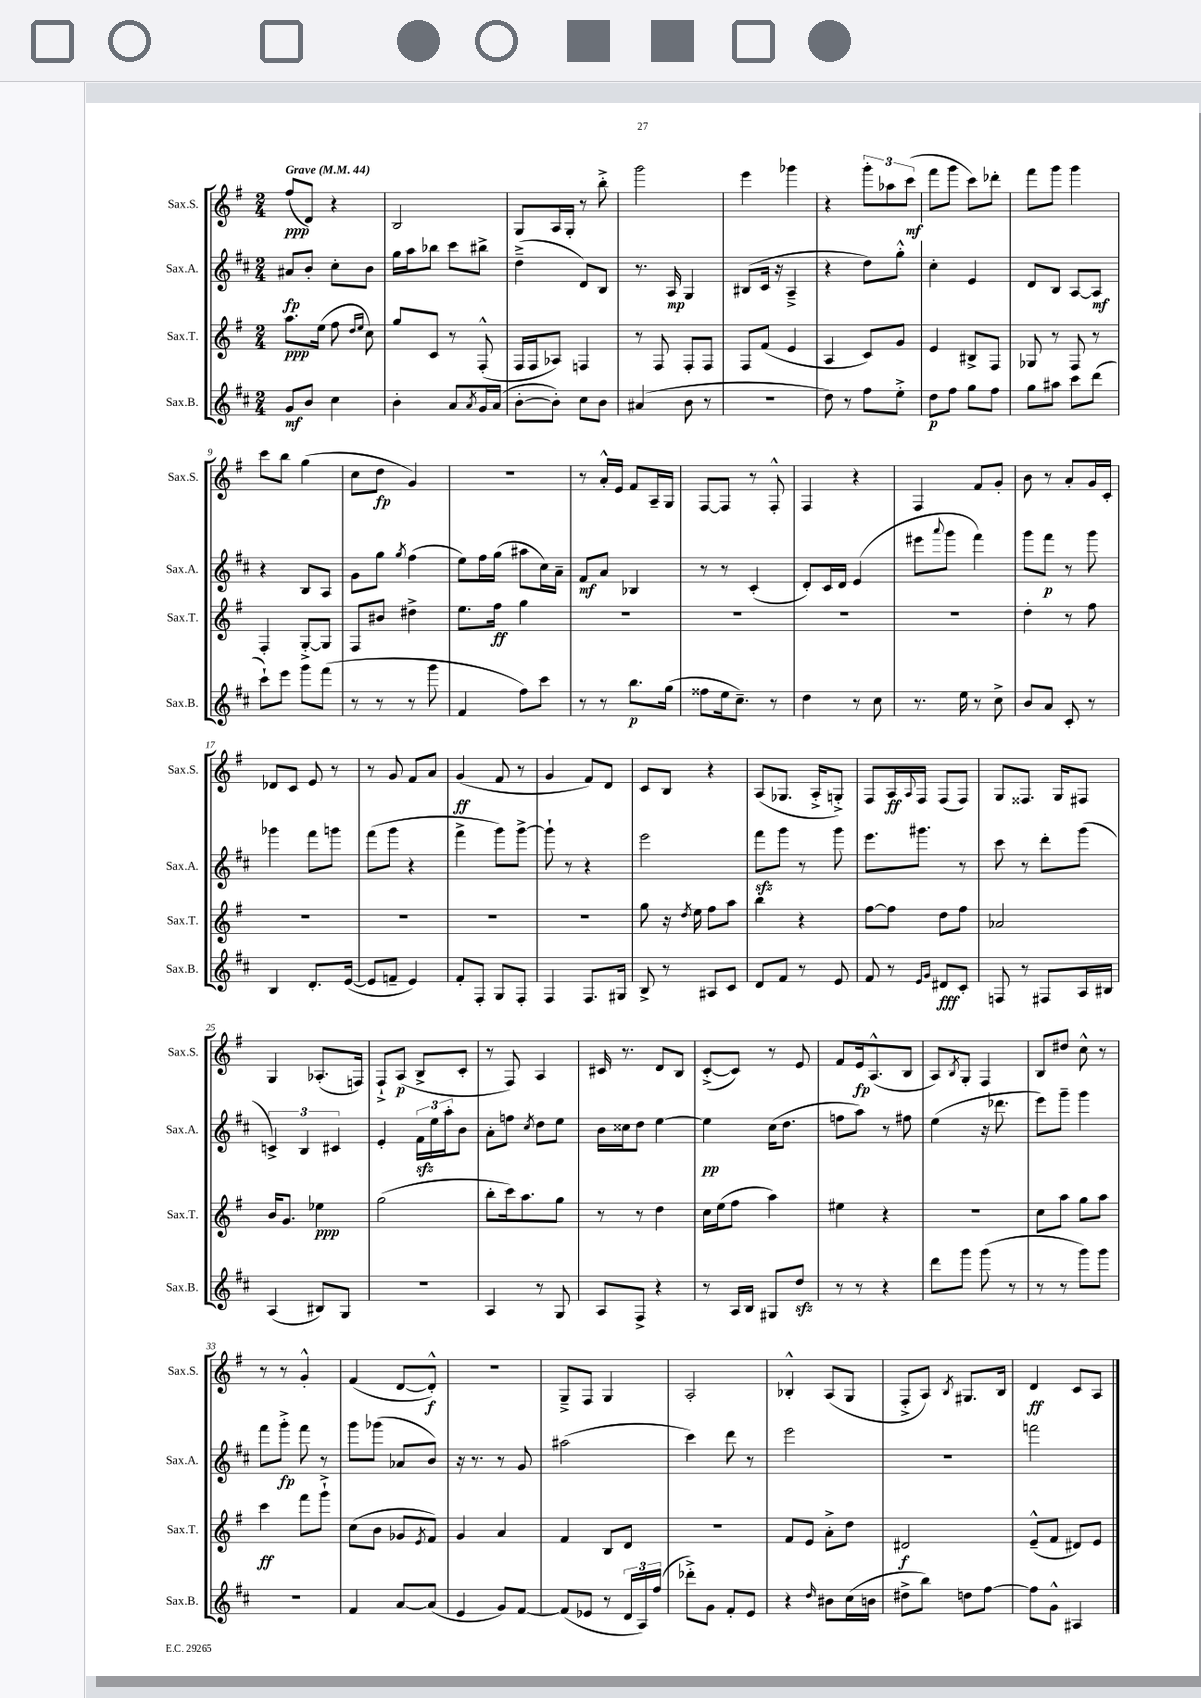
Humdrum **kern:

**kern	**dynam	**kern	**dynam	**kern	**dynam	**kern	**dynam
*part4	*part4	*part3	*part3	*part2	*part2	*part1	*part1
*staff4	*staff4	*staff3	*staff3	*staff2	*staff2	*staff1	*staff1
*I"Sax.B.	*	*I"Sax.T.	*	*I"Sax.A.	*	*I"Sax.S.	*
*I'Sax.B.	*	*I'Sax.T.	*	*I'Sax.A.	*	*I'Sax.S.	*
*clefG2	*	*clefG2	*	*clefG2	*	*clefG2	*
*k[f#c#]	*	*k[f#]	*	*k[f#c#]	*	*k[f#]	*
*M2/4	*	*M2/4	*	*M2/4	*	*M2/4	*
*MM44	*	*MM44	*	*MM44	*	*MM44	*
=1	=1	=1	=1	=1	=1	=1	=1
!	!	!	!	!	!	!LO:TX:a:B:t=Grave	!
8g/L	mf	8.aa\L	ppp	8a#X/L	fp	(8ff#/L	ppp
8b/J	.	.	.	8b'/J	.	8d/J)	.
.	.	(16ee\Jk	.	.	.	.	.
4cc#\	.	8ff#\	.	8cc#'\L	.	4r	.
.	.	16qqdd/LL	.	.	.	.	.
.	.	16qqee/JJ	.	.	.	.	.
.	.	8cc\)	.	8b\J	.	.	.
=2	=2	=2	=2	=2	=2	=2	=2
4b'\	.	8gg/L	.	16gg\LL	.	2B/	.
.	.	.	.	16aa\J	.	.	.
.	.	8c/J	.	8bb-X\J	.	.	.
8a/L	.	8r	.	8ccc#\L	.	.	.
8qa/	.	.	.	.	.	.	.
16g/L	.	(8F#'^^/	.	8bb#X^\J	.	.	.
(16a/JJ	.	.	.	.	.	.	.
=3	=3	=3	=3	=3	=3	=3	=3
[8b'\L	.	16F#/LL	.	(4dd~^\	.	8G/L	.
.	.	16F#/J	.	.	.	.	.
8b'\J])	.	8A-X/J)	.	.	.	16A/L	.
.	.	.	.	.	.	16G'/JJ	.
8cc#\L	.	4Fn/	.	8d/L)	.	8r	.
8b\J	.	.	.	8B/J	.	8bb'^\	.
=4	=4	=4	=4	=4	=4	=4	=4
(4a#X/	.	8r	.	8.r	.	2ggg\	.
.	.	8F#/	.	.	.	.	.
.	.	.	.	16A/	mp	.	.
8b\	.	8F#'/L	.	4G/	.	.	.
8r	.	8F#/J	.	.	.	.	.
=5	=5	=5	=5	=5	=5	=5	=5
2r	.	8F#/L	.	(8B#X/L	.	4eee\	.
.	.	(8f#/J	.	16c#/Jk	.	.	.
.	.	.	.	16r	.	.	.
.	.	4e/	.	4A~^/	.	4ggg-X\	.
=6	=6	=6	=6	=6	=6	=6	=6
8dd\)	.	4A/	.	4r	.	4r	.
8r	.	.	.	.	.	.	.
8ff#\L	.	8c/L)	.	8dd\L)	.	12ggg'\L	.
.	.	.	.	.	.	12aa-X\	.
8ee'^\J	.	8g/J	.	8gg'^^\J	.	.	.
.	.	.	.	.	.	(12ccc\J	mf
=7	=7	=7	=7	=7	=7	=7	=7
8dd\L	p	4e/	.	4cc#'\	.	8fff#\L	.
8ff#\J	.	.	.	.	.	8ggg\J	.
8gg\L	.	8B#X^/L	.	4e/	.	8ccc\L)	.
8ff#\J	.	8F#/J	.	.	.	8ddd-X'\J	.
=8	=8	=8	=8	=8	=8	=8	=8
8gg\L	.	8G-X/	.	8d/L	.	8fff#\L	.
8aa#X\J	.	8r	.	8B/J	.	8ggg\J	.
8ccc#\L	.	8F#/	.	[8A/L	.	4ggg\	.
(8ddd\J	.	8r	.	8A/J]	mf	.	.
!!LO:LB:g=z
=9	=9	=9	=9	=9	=9	=9	=9
8ccc#`\L)	.	4F#'/	.	4r	.	8ccc\L	.
8eee\J	.	.	.	.	.	8bb\J	.
8ggg\L	.	[8G'^/L	.	8B/L	.	(4gg\	.
(8fff#\J	.	8G/J]	.	8A/J	.	.	.
=10	=10	=10	=10	=10	=10	=10	=10
8r	.	8F#/L	.	8g\L	.	8cc\L	.
8r	.	8b#X/J	.	8gg\J	.	8dd\J	fp
.	.	.	.	8qgg/	.	.	.
8r	.	4dd#X^\	.	(4ff#\	.	4g/)	.
8ggg\	.	.	.	.	.	.	.
=11	=11	=11	=11	=11	=11	=11	=11
4f#/	.	8.ee\L	.	8ee\L)	.	2r	.
.	.	.	.	16ff#\L	.	.	.
.	.	16ff#\Jk	ff	(16gg\JJ	.	.	.
8ff#\L)	.	4gg\	.	8aa#X\L	.	.	.
8ccc#\J	.	.	.	16cc#\L)	.	.	.
.	.	.	.	16a~\JJ	.	.	.
=12	=12	=12	=12	=12	=12	=12	=12
8r	.	2r	.	8f#/L	mf	8r	.
8r	.	.	.	8a/J	.	16a'^^/LL	.
.	.	.	.	.	.	16e/JJ	.
8.bb\L	p	.	.	4B-X/	.	8f#/L	.
.	.	.	.	.	.	16A~/L	.
(16gg\Jk	.	.	.	.	.	16G/JJ	.
=13	=13	=13	=13	=13	=13	=13	=13
8ff##X\L	.	2r	.	8r	.	[8F#/L	.
16ee\k	.	.	.	8r	.	8F#/J]	.
8.cc#~\J)	.	.	.	.	.	.	.
.	.	.	.	(4c#'/	.	8r	.
8r	.	.	.	.	.	8F#'^^/	.
=14	=14	=14	=14	=14	=14	=14	=14
4dd\	.	2r	.	8d'/L)	.	4F#/	.
.	.	.	.	16c#/L	.	.	.
.	.	.	.	16d/JJ	.	.	.
8r	.	.	.	(4e/	.	4r	.
8cc#\	.	.	.	.	.	.	.
=15	=15	=15	=15	=15	=15	=15	=15
8.r	.	2r	.	8eee#X\L	.	4F#/	.
.	.	.	.	8qqaaa/	.	.	.
.	.	.	.	8ggg\J	.	.	.
16ee\	.	.	.	.	.	.	.
8r	.	.	.	4fff#\)	.	8f#/L	.
8cc#^\	.	.	.	.	.	8g'/J	.
=16	=16	=16	=16	=16	=16	=16	=16
8b/L	.	4dd'\	.	8ggg\L	.	8b\	.
8a/J	.	.	.	8fff#\J	p	8r	.
8c#'/	.	8r	.	8r	.	8a'/L	.
8r	.	8ff#\	.	8ggg\	.	16g/L	.
.	.	.	.	.	.	16c'/JJ	.
!!LO:LB:g=z
=17	=17	=17	=17	=17	=17	=17	=17
4B/	.	2r	.	4ggg-X\	.	8d-X/L	.
.	.	.	.	.	.	8c/J	.
8.d'/L	.	.	.	8fff#\L	.	8e/	.
.	.	.	.	8gggn\J	.	8r	.
([16e/Jk	.	.	.	.	.	.	.
=18	=18	=18	=18	=18	=18	=18	=18
8e/L]	.	2r	.	(8fff#\L	.	8r	.
8fn~/J	.	.	.	8ggg\J	.	8g/	.
4e/)	.	.	.	4r	.	8f#/L	.
.	.	.	.	.	.	8a/J	.
=19	=19	=19	=19	=19	=19	=19	=19
8f#'/L	.	2r	.	4fff#^\	.	(4g/	ff
8F#'/J	.	.	.	.	.	.	.
8G/L	.	.	.	8ggg\L)	.	8f#/	.
8F#'/J	.	.	.	[8ggg^\J	.	8r	.
=20	=20	=20	=20	=20	=20	=20	=20
4F#/	.	2r	.	8ggg`\]	.	4g/	.
.	.	.	.	8r	.	.	.
8.F#/L	.	.	.	4r	.	8f#/L)	.
.	.	.	.	.	.	8d/J	.
16G#X/Jk	.	.	.	.	.	.	.
=21	=21	=21	=21	=21	=21	=21	=21
8B^/	.	8gg\	.	2eee\	.	8c/L	.
8r	.	16r	.	.	.	8B/J	.
.	.	8qdd/	.	.	.	.	.
.	.	16ee\	.	.	.	.	.
8A#X/L	.	8ff#\L	.	.	.	4r	.
8c#/J	.	8aa\J	.	.	.	.	.
=22	=22	=22	=22	=22	=22	=22	=22
8d/L	.	4bb\	.	8fff#zz\L	.	(8A/L	.
8f#/J	.	.	.	8ggg\J	.	8.G-X/J	.
8r	.	4r	.	8r	.	.	.
.	.	.	.	.	.	16A'^/KL	.
8e/	.	.	.	8ggg\	.	8Gn'^/J)	.
=23	=23	=23	=23	=23	=23	=23	=23
8f#/	.	[8ff#\L	.	8.eee\L	.	8F#/L	.
8r	.	8ff#\J]	.	.	.	16A/L	ff
.	.	.	.	.	.	8qqA/	.
.	.	.	.	8.ggg#X\J	.	16F#/JJ	.
16qqe/LL	.	.	.	.	.	.	.
16qqg/JJ	.	.	.	.	.	.	.
8d#X/L	fff	8dd\L	.	.	.	(8F#/L	.
8c#'/J	.	8ff#\J	.	8r	.	8F#/J)	.
=24	=24	=24	=24	=24	=24	=24	=24
8Fn/	.	2a-X/	.	8ccc#\	.	8G/L	.
8r	.	.	.	8r	.	8.F##X/J	.
8F#X/L	.	.	.	8ddd'\L	.	.	.
.	.	.	.	.	.	16G/KL	.
16A/L	.	.	.	(8ggg\J	.	8F#X/J	.
16B#X/JJ	.	.	.	.	.	.	.
!!LO:LB:g=z
=25	=25	=25	=25	=25	=25	=25	=25
(4A/	.	16b/KL	.	6cn^/)	.	4G/	.
.	.	8.g/J	.	.	.	.	.
.	.	.	.	6B/	.	.	.
8B#X/L)	.	4ee-X\	ppp	.	.	(8.A-X'/L	.
.	.	.	.	6c#X/	.	.	.
8G/J	.	.	.	.	.	.	.
.	.	.	.	.	.	16Fn/Jk)	.
=26	=26	=26	=26	=26	=26	=26	=26
2r	.	(2gg\	.	4e'/	.	8F#`^/L	.
.	.	.	.	.	.	(8A/J	p
.	.	.	.	24f#zz\LL	.	8B^/L	.
.	.	.	.	24ee\	.	.	.
.	.	.	.	24aa'\J	.	.	.
.	.	.	.	8b\J	.	8c'/J	.
=27	=27	=27	=27	=27	=27	=27	=27
4A/	.	8bb'\L	.	8a'\L	.	8r	.
.	.	16ccc\k)	.	8ffn\J	.	8F#/)	.
.	.	8.aa\	.	.	.	.	.
.	.	.	.	8qcc#/	.	.	.
8r	.	.	.	8dd\L	.	4A/	.
8G/	.	8gg\J	.	8ee\J	.	.	.
=28	=28	=28	=28	=28	=28	=28	=28
8A/L	.	8r	.	16b\LL	.	16c#X/	.
.	.	.	.	16cc##X\J	.	8.r	.
8F#^/J	.	8r	.	8dd\J	.	.	.
4r	.	4dd\	.	[4ee\	.	8d/L	.
.	.	.	.	.	.	8B/J	.
=29	=29	=29	=29	=29	=29	=29	=29
8r	.	16cc\LL	.	4ee\]	pp	([8c'^/L	.
.	.	(16ee\J	.	.	.	.	.
16A/LL	.	8ff#\J	.	.	.	8c/J])	.
16B/JJ	.	.	.	.	.	.	.
8G#X/L	.	4aa\)	.	(16cc#\KL	.	8r	.
.	.	.	.	8.dd\J	.	.	.
8ddzz/J	.	.	.	.	.	8e/	.
=30	=30	=30	=30	=30	=30	=30	=30
8r	.	4ee#X\	.	8ffn\L	.	8f#/L	.
8r	.	.	.	8aa\J)	.	16e/k	fp
.	.	.	.	.	.	(8.A^^/	.
4r	.	4r	.	8r	.	.	.
.	.	.	.	8ff#X\	.	8B/J	.
=31	=31	=31	=31	=31	=31	=31	=31
8ddd\L	.	2r	.	(4ee\	.	8A/L)	.
.	.	.	.	.	.	8qB/	.
8ggg\J	.	.	.	.	.	8G'/J	.
(8ggg\	.	.	.	16r	.	4F#/	.
.	.	.	.	8.ddd-X\	.	.	.
8r	.	.	.	.	.	.	.
=32	=32	=32	=32	=32	=32	=32	=32
8r	.	8cc\L	.	8eee\L)	.	8B/L	.
8r	.	8aa\J	.	8ggg~\J	.	8dd#X/J	.
8ggg\L)	.	8gg\L	.	4ggg\	.	8cc^^\	.
8ggg\J	.	8aa\J	.	.	.	8r	.
!!LO:LB:g=z
=33	=33	=33	=33	=33	=33	=33	=33
2r	.	4ccc\	ff	8fff#\L	.	8r	.
.	.	.	.	8ggg'^\J	fp	8r	.
.	.	8fff#\L	.	8fff#\	.	4g'^^/	.
.	.	8ggg`^\J	.	8r	.	.	.
=34	=34	=34	=34	=34	=34	=34	=34
4f#/	.	(8cc\L	.	8ggg\L	.	(4f#/	.
.	.	8b\J	.	(8ggg-X\J	.	.	.
[8a/L	.	8g-X/L	.	8a-X/L	.	[8d/L	.
.	.	8qe/	.	.	.	.	.
(8a/J]	.	8f#/J)	.	8b/J)	.	8d'^^/J])	f
=35	=35	=35	=35	=35	=35	=35	=35
4e/	.	4g/	.	16r	.	2r	.
.	.	.	.	8.r	.	.	.
8g/L)	.	4a/	.	8r	.	.	.
[8f#/J	.	.	.	8g/	.	.	.
=36	=36	=36	=36	=36	=36	=36	=36
(8f#/L]	.	4f#/	.	(2aa#X\	.	8G~^/L	.
8e-X/J	.	.	.	.	.	8F#/J	.
8r	.	8B/L	.	.	.	4G/	.
24d/LL	.	8d/J	.	.	.	.	.
24A/)	.	.	.	.	.	.	.
(24ff#/JJ	.	.	.	.	.	.	.
=37	=37	=37	=37	=37	=37	=37	=37
8ddd-X'^\L)	.	2r	.	4ccc#\)	.	2A'/	.
8g\J	.	.	.	.	.	.	.
8f#'/L	.	.	.	8ddd\	.	.	.
8e/J	.	.	.	8r	.	.	.
=38	=38	=38	=38	=38	=38	=38	=38
4r	.	8f#/L	.	2eee\	.	4B-X'^^/	.
.	.	8e/J	.	.	.	.	.
16qqdd/	.	.	.	.	.	.	.
8b#X\L	.	8a'^\L	.	.	.	(8A/L	.
(16cc#\L	.	8dd\J	.	.	.	8G/J	.
16bn\JJ	.	.	.	.	.	.	.
=39	=39	=39	=39	=39	=39	=39	=39
8dd#X^\L	.	2d#X/	f	2r	.	8F#'^/L	.
8bb\J)	.	.	.	.	.	8A/J)	.
.	.	.	.	.	.	8qB/	.
8ddn\L	.	.	.	.	.	8.G#X/L	.
[8ff#\J	.	.	.	.	.	.	.
.	.	.	.	.	.	16B/Jk	.
=40	=40	=40	=40	=40	=40	=40	=40
8ff#\L]	.	(8e~^^/L	.	2fffn\	.	4d/	ff
8g^^\J	.	8f#/J	.	.	.	.	.
4A#X/	.	8d#X/L)	.	.	.	8c/L	.
.	.	8e/J	.	.	.	8A/J	.
==	==	==	==	==	==	==	==
*-	*-	*-	*-	*-	*-	*-	*-
